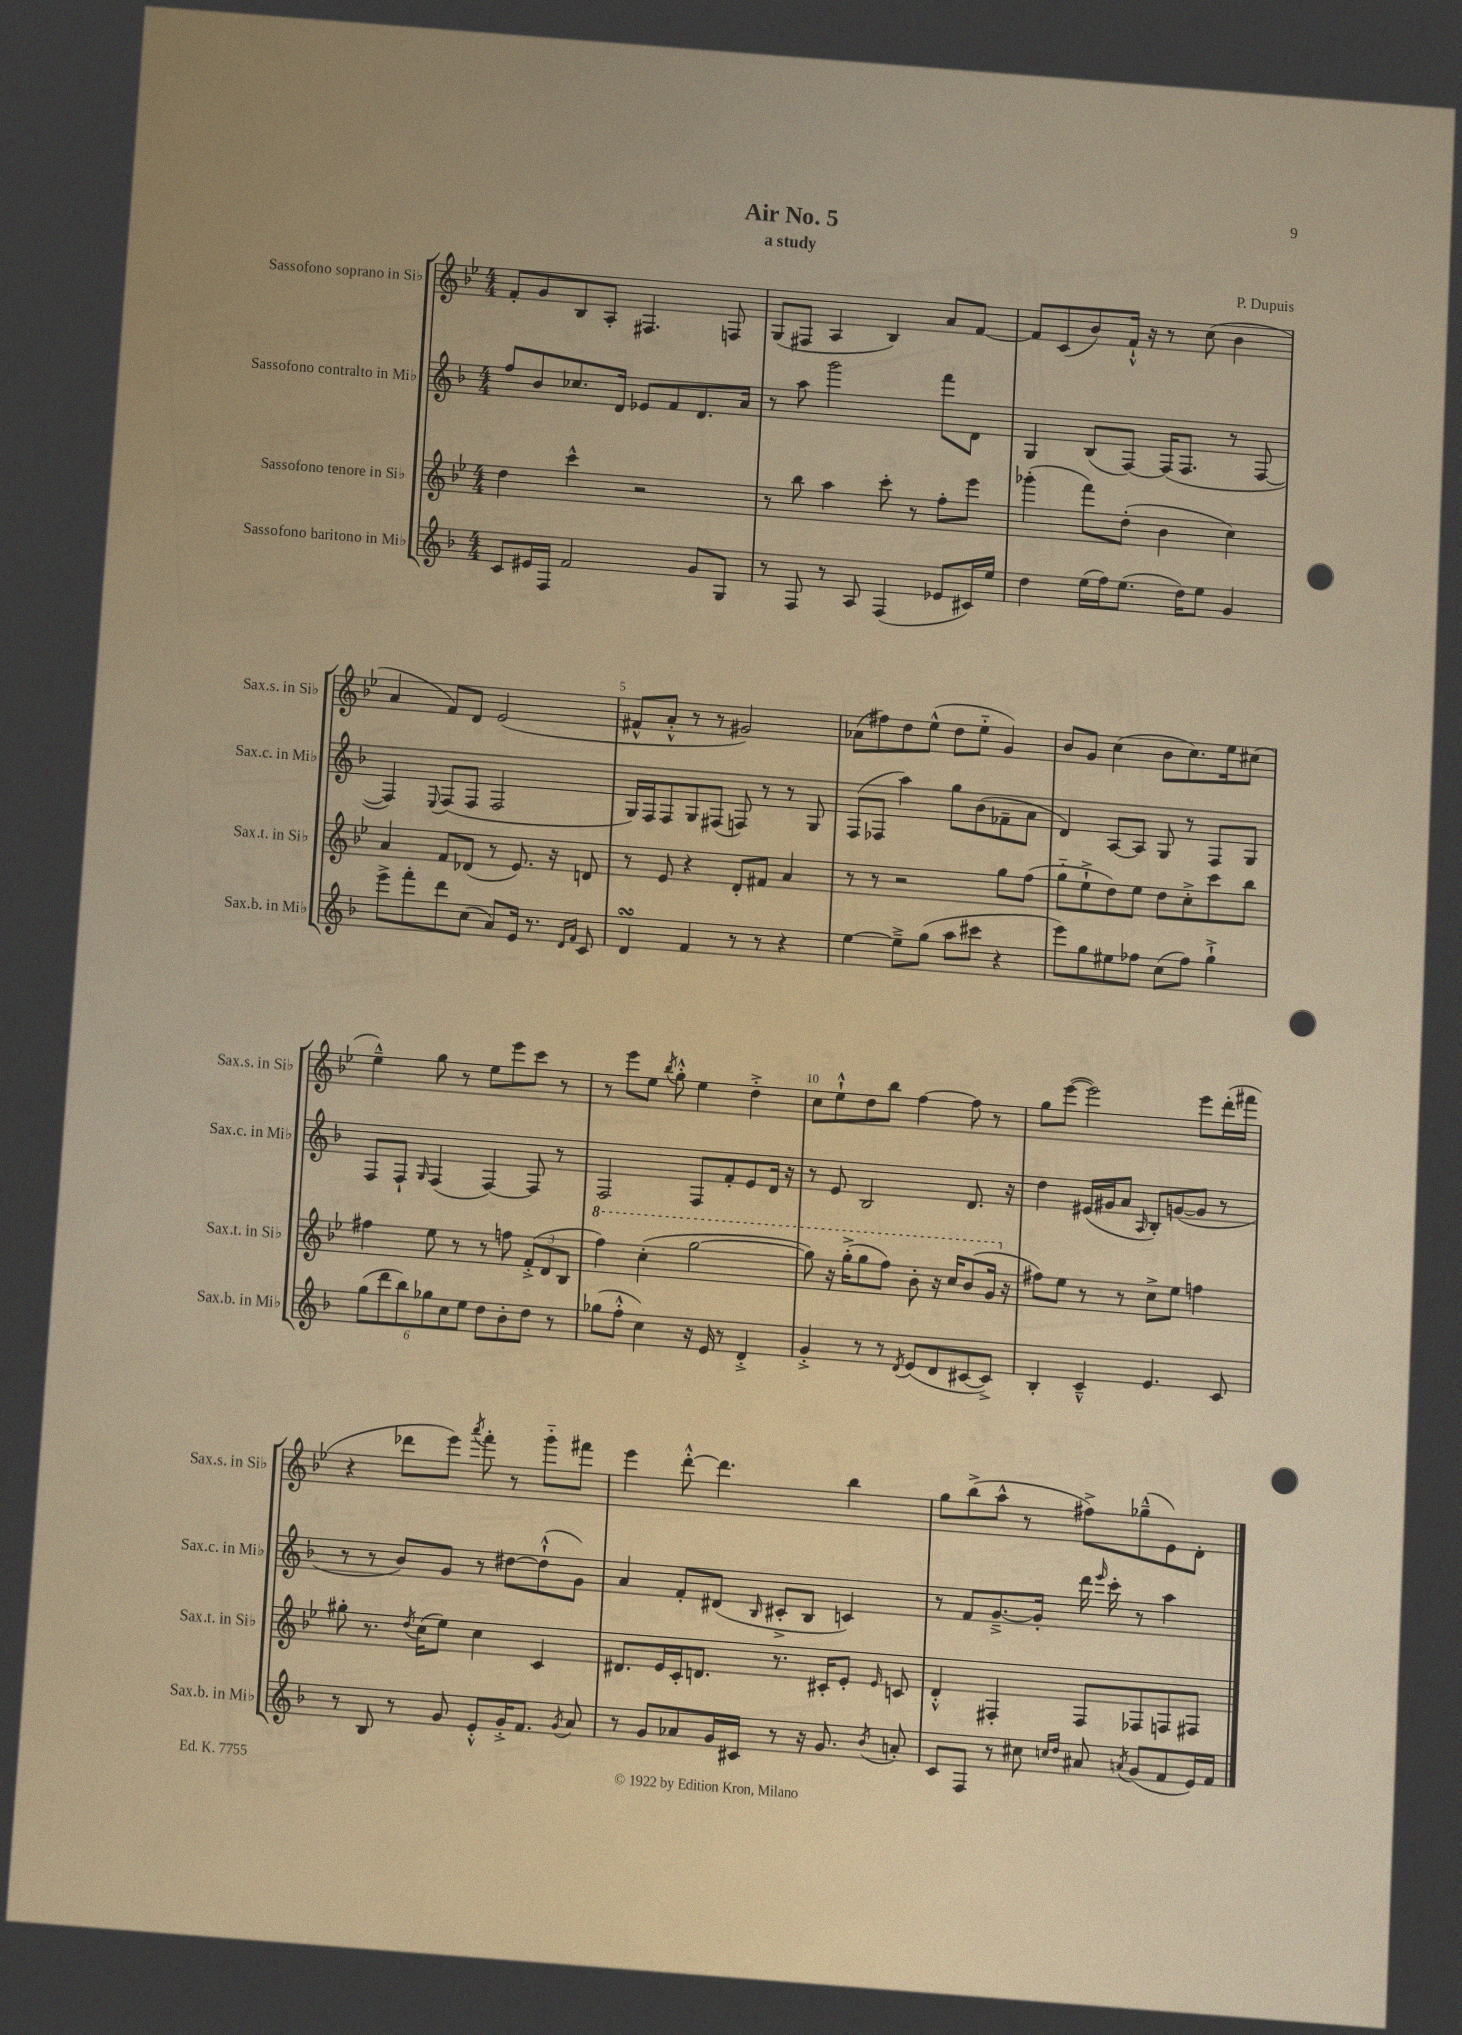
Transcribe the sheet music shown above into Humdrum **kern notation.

**kern	**kern	**kern	**kern
*staff4	*staff3	*staff2	*staff1
*clefG2	*clefG2	*clefG2	*clefG2
*k[b-]	*k[b-e-]	*k[b-]	*k[b-e-]
*M4/4	*M4/4	*M4/4	*M4/4
8c	4dd	8ff	8f'
16e#	.	8b-	8g
16F	.	.	.
2f	4ccc^^	8.cc-	8B-
.	.	.	8A'
.	.	16d	.
.	2r	8e-	4.F#
.	.	8f	.
8g	.	8.d	.
8G	.	.	8F
.	.	16a	.
=	=	=	=
8r	8r	8r	(8G
8F	8bb-	8aa	8F#
8r	4aa	2ggg	4A
8A	.	.	.
(4F	8ccc'	.	4B-)
.	8r	.	.
8e-	8ff'	8fff	8a
16c#)	8eee-	8d	[8f
16ee	.	.	.
=	=	=	=
4dd	(4ggg-'	4G	8f]
.	.	.	(8c
(16ee	8fff)	(8B-	8b-)
16ff)	.	.	.
(8.ee	(8dd'	[8F)	16f`^^
.	.	.	16r
.	4b-	(16F]	8r
16dd)	.	8.F	.
8ee	.	.	(8cc
4g	4cc)	8r	4b-
.	.	[8F	.
=	=	=	=
8eee^	4a	4F])	4a
8fff'	.	.	.
.	.	8qqE	.
8ddd	8f	(8F	8f)
(8cc	(8d-	8F	8d
8a)	8r	2F	(2e-
16e	8.e-)	.	.
8.r	.	.	.
.	16r	.	.
16qqd	.	.	.
16qqf	.	.	.
8c	8d	.	.
=	=	=	=
4d	8r	16G)	8f#^^
.	.	16F	.
.	8e-	8F	8a'^^
4f	4r	8G	8r
.	.	(8F#	8r
8r	8d'	8F)	2g#)
8r	8f#	8r	.
4r	4a	8r	.
.	.	8G	.
=	=	=	=
[4ee	8r	(8F	(8a-
.	8r	8F-	8ff#)
8ee~^]	2r	4aa)	8dd
(8gg	.	.	(8ee-^^
8aa	.	8gg	8dd
8ccc#	.	(8b-	8ee-'~
4r	8gg	8f-~	4g)
.	(8ff	8a	.
=	=	=	=
8eee)	8gg'~	4d)	8b-
8gg	8ee-`^	.	8g
8ee#	8dd)	[8A	(4cc
8ff-	8ee-	8A]	.
(8cc	8dd	8G	8b-
8ff-)	8cc'^	8r	8.cc)
4gg`^	8ccc	8F	.
.	.	.	16ee-
.	8bb-	8G	(8cc#
=	=	=	=
(12gg	4ff#	8F	4ee-~^^)
12ddd	.	.	.
.	.	8F`	.
12bb-)	.	.	.
.	.	16qqG	.
12gg-	8ee-	(4F	8gg
12cc	.	.	.
.	8r	.	8r
12ee	.	.	.
8dd	8r	[4F)	8ee-
8b-'	8ff	.	8eee-
8dd	(12f'^	8F]	8ccc
.	12d	.	.
8r	.	8r	8r
.	12B-	.	.
=	=	=	=
(8gg-	4fff)	2F	8r
8ff'^^	.	.	8eee-
4cc)	(4ccc'	.	8ee-
.	.	.	8qbb-
.	.	.	8gg'^^
16r	[2ggg	8F	4ee-
16e	.	.	.
8r	.	8f'	.
4d'^	.	8e	4dd'^
.	.	16d	.
.	.	16r	.
=	=	=	=
4g'^	8ggg])	8r	8cc
.	16r	8e	8ee-`^^
.	(16ggg'^	.	.
8r	8ggg	2B-	8dd
8r	8fff)	.	8bb-
8qd	.	.	.
(8e	8bb-'	.	[4ff
8d	16r	.	.
.	16ccc	.	.
[8c#	(8bb-	8.d	8ff]
8c#^])	16gg	.	8r
.	16r	16r	.
=	=	=	=
4B-'	8ff#)	4dd	8gg
.	8ee-	.	([8eee-
4c~^^	8r	(16e#	2eee-])
.	.	16g#	.
.	8r	8a	.
.	.	16qqA	.
4.e	8cc^	8B-')	.
.	8ee-	([8g	.
.	4ff	8g]	8eee-
8c	.	8r	(16ddd'
.	.	.	16fff#
=	=	=	=
8r	8gg#'	8r	4r
8B-	8.r	8r	.
8r	.	8b-)	8ddd-
.	8qdd	.	.
.	(16cc	.	.
8g	8ee-)	8g	8eee-)
.	.	.	8qaaa
8e'^^	4cc	8r	8fff'
16g'^	.	[8dd#	8r
8.f	.	.	.
.	4c	(8dd#`^^]	8ggg'~
8qg	.	.	.
8a	.	8g)	8fff#
=	=	=	=
8r	8.d#	4a	4eee-
8g	.	.	.
.	16e-	.	.
8a-	16c'	8f'	[8ddd'^^
.	8.d	.	.
16g	.	(8d#	4.ddd]
16c#	.	.	.
.	.	16qqB-	.
8r	8.r	8c#'^	.
16r	.	8B-	.
8.g	16c#'	.	.
.	8e-'	4c)	4bb-
8qb-	16qqe-	.	.
8a'	8c	.	.
=	=	=	=
8c	4d'^^	8r	8gg
8F	.	8f	(8bb-^
8r	4F#'	[8.g~^	8aa^^
8cc#	.	.	8r
.	.	16g']	.
16qqcc	.	.	.
16qqdd	.	.	.
8a#	8F#	16ddd	8ff#^)
.	.	16qqeee	.
.	.	16ccc'	.
8qa	.	.	.
(8g	8F-	8r	(8gg-~^^
8f	8F	4aa	8e-)
16e)	8F#	.	8d'
16f	.	.	.
==	==	==	==
*-	*-	*-	*-
